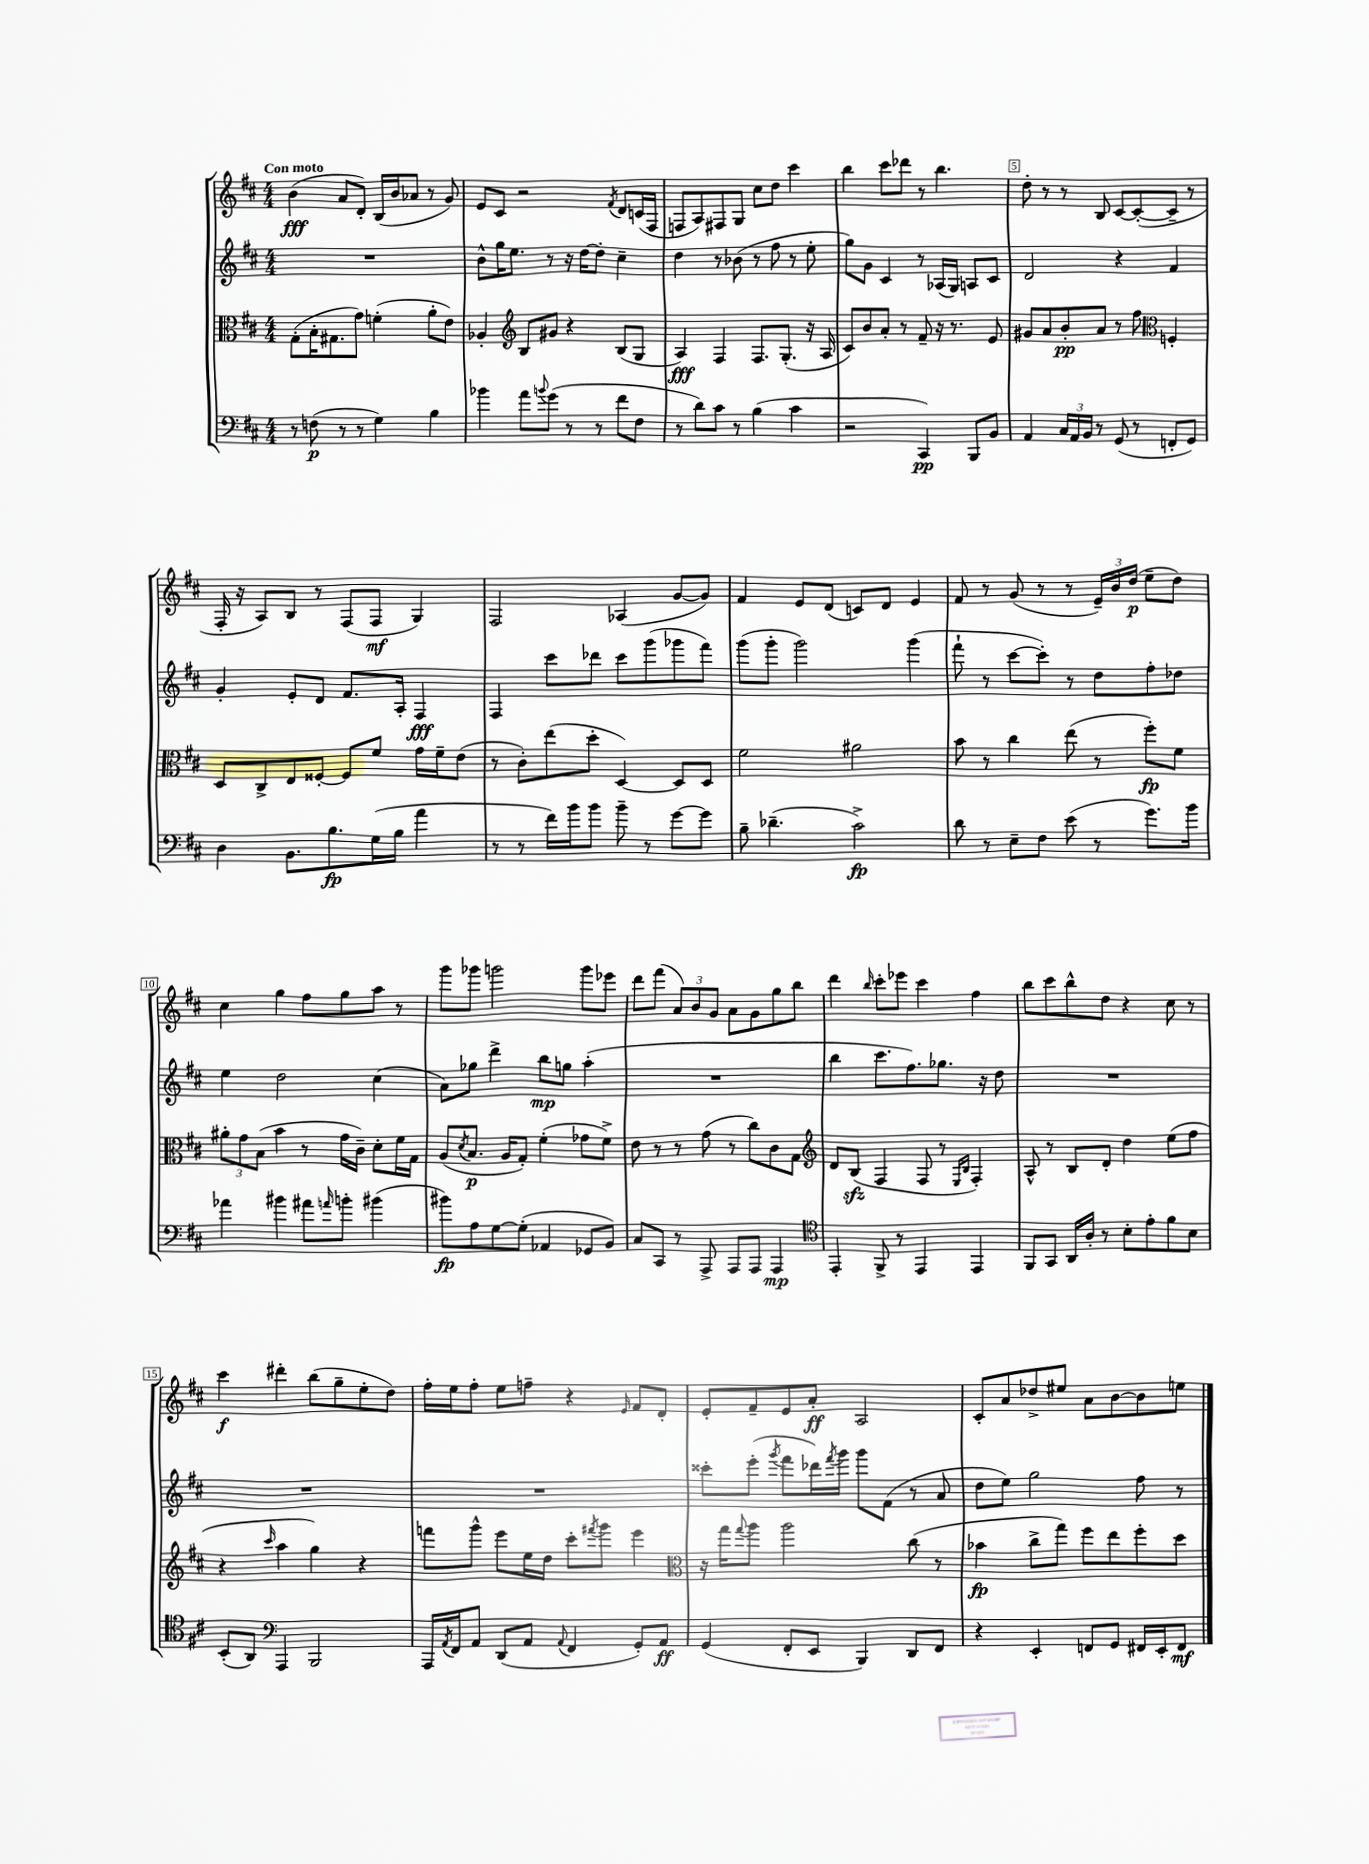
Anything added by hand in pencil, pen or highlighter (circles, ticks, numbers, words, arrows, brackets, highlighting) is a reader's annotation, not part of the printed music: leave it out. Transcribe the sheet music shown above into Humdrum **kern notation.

**kern	**kern	**kern	**kern
*staff4	*staff3	*staff2	*staff1
*clefF4	*clefC3	*clefG2	*clefG2
*k[f#c#]	*k[f#c#]	*k[f#c#]	*k[f#c#]
*M4/4	*M4/4	*M4/4	*M4/4
8r	(8G'\L	1r	(4b\
(8F\	16B'\K	.	.
.	8.G#\	.	.
8r	.	.	8a/L
8r	8g\J)	.	8d'/J)
4G\)	(4f'\	.	(16B/LL
.	.	.	16b/J
.	.	.	8a-/J
4B\	8a'\L	.	8r
.	8e\J)	.	8g/)
=	=	=	=
4b-\	4A-'/	8b^^\L	8e/L
.	.	16gg\K	8c#/J
.	.	8.ee\J	.
*	*clefG2	*	*
8a\L	8B/L	.	2r
8qqb/	.	.	.
(8g\J	8g#/J	8r	.
8r	4r	16r	.
.	.	[16dd\LK	.
8r	.	8dd'\]J	.
.	.	.	8qf#/
8f#\L	(8B/L	4cc#~\	8d/L
8F#\J	8G/J	.	(16c/L
.	.	.	16F#/JJ
=	=	=	=
8r	4A/)	4dd\	8F/L
8d\L)	.	.	8A/)
8c#\J	4F#/	8r	8F#/
8r	.	(8b-\	8G/J
(4B\	8.F#/L	8r	8cc#\L
.	.	8ff#\	8dd\J
.	(8.G'/J	.	.
4c#\	.	8r	4ccc#\
.	16r	8ee'\	.
.	16A/	.	.
=	=	=	=
2r	8c#/L)	8gg\L)	4bb\
.	8b/	8g\J	.
.	8a'/J	4c#/	8ccc#\L
.	8r	.	8ddd-\J
4CC#/)	8f#~/	8r	8r
.	16r	(16A-/LL	4.bb\
.	8.r	16G/JJ)	.
8BBB/L	.	8A/L	.
8BB/J	8e/	8c#/J	.
=	=	=	=
4AA/	8g#/L	2d/	8dd'\
.	8a/	.	8r
24C#/LL	8b'/	.	8r
24AA/	.	.	.
24BB/JJ	.	.	.
8r	8a/J	.	8B/
(8GG/	8r	4r	[8c#/L
8r	8ff#\	.	(8c#'/_
*	*clefC3	*	*
8FF'/L	4F'/	4f#/	8c#~/]J
8GG/J)	.	.	8r
=	=	=	=
4D\	8D/L	4g'/	16F#'/
.	.	.	16r
.	8C#^/	.	8A/L)
8.BB\L	8E/	8e'/L	8B/J
.	[8F##'/J	8d/J	8r
8.B\	.	.	.
.	8F##/]L	8.f#/L	(8F#/L
(16G\L	8f#/J	.	8F#/J
16B\JJ	.	16A'/Jk	.
4a\	16g\LL	4F#/	4G/)
.	16f#~\J	.	.
.	(8e\J	.	.
=	=	=	=
8r	8r	4F#/	2F#/
8r	8c#'\L)	.	.
16f#\LL)	(8ee\	8ccc#\L	.
16b\J	.	.	.
8b\J	8dd'\J	8ddd-\J	.
8b~\	[4D/)	8ccc#\L	(4A-/
8r	.	(8ggg\	.
[8g\L	8D/]L	8ggg-\	[8g/L
8g\]J	8D/J	8fff#\J)	8g/]J)
=	=	=	=
8B~\	2f#\	(8ggg\L	4f#/
(4.d-~\	.	8ggg'\J	.
.	.	2ggg\)	8e/L
.	.	.	(8d/J
2c#^\)	2a#\	.	8c/L)
.	.	.	8d/J
.	.	(4ggg\	4e/
=	=	=	=
8d\	8b\	8fff#`\	8f#/
8r	8r	8r	8r
8E~\L	4cc#\	[8ccc#\L	(8g/
8F#\J	.	8ccc#'\]J)	8r
(8e\	(8ee\	8r	8r
8r	8r	8dd\L	24e~/LL)
.	.	.	24b/
.	.	.	(24dd/JJ
8.g\L)	8ff#'\L)	8ff#'\	8ee~\L
.	8f#\J	8dd-\J	8dd\J)
16b\Jk	.	.	.
=	=	=	=
4a-\	12a#'\L	4ee\	4cc#\
.	12g\	.	.
.	(12B\J	.	.
4b#\	4b\	2dd\	4gg\
8a#\L	8r	.	8ff#\L
16qqa/	.	.	.
8b'\J	16g\LL	.	8gg\
.	16c#~\JJ)	.	.
(4b#\	8d'\L	(4cc#\	8aa\J
.	16f#\L	.	8r
.	16G\JJ	.	.
=	=	=	=
8b#\L)	(8A/L	8a\L)	8ggg\L
.	8qd/	.	.
8A\	8.B/J	8gg-\J	8ggg-\J
[8G\	.	4ddd^\	2ggg\
.	16A/LK	.	.
(8G'\]J	8G'/J)	.	.
4AA-/	(4f#'\	8bb\L	.
.	.	8gg\J	.
8GG-/L	8g-\L	(4aa'\	8ggg\L
8BB/J)	8f#^\J)	.	8eee-\J
=	=	=	=
8C#/L	8e\	1r	8ddd\L
8CC#/J	8r	.	(8fff#\J
8r	8r	.	12a/L)
.	.	.	12b/
8AAA^/	(8g\	.	.
.	.	.	12g/J
8AAA/L	8r	.	8a\L
8AAA/J	8cc#\L)	.	8g\
4AAA/	8c#\	.	8gg\
.	8G\J	.	8bb\J
=	=	=	=
*clefC4	*clefG2	*	*
4EE'/	8d/L	4bb\	4ddd\
.	(8B/J	.	.
.	.	.	16qqbb/
8FF#^/	4F#/	8.ccc#\L	8ccc#'\L
8r	.	.	8eee-\J
.	.	8.ff#\)	.
4EE/	8F#/	.	4ccc#\
.	8r	8.gg-\J	.
.	16qqE/LL	.	.
.	16qqB/JJ	.	.
4EE/	4F#'/)	.	4ff#\
.	.	16r	.
.	.	8dd\	.
=	=	=	=
8FF#/L	8A^^/	1r	8bb\L
8GG/J	8r	.	8ccc#\
16AA/LL	8B/L	.	8bb^^\
16A'/JJ	.	.	.
8r	8d'/J	.	8dd\J
8B'\L	4dd\	.	4r
8e'\	.	.	.
8f#\	(8ee\L	.	8cc#\
8B\J	8ff#\J	.	8r
=	=	=	=
(8BB'/L	4r	1r	4ccc#\
8AA/J)	.	.	.
*clefF4	*	*	*
.	16qqccc#/	.	.
4AAA/	4aa\	.	4ddd#'\
2BBB/	4gg\)	.	(8bb\L
.	.	.	8gg~\
.	4r	.	8ee'\
.	.	.	8dd\J)
=	=	=	=
16AAA/LL	8fff\L	1r	16ff#'\LL
8qAA/	.	.	.
16FF#/J	.	.	16ee\J
8AA/J	8ggg^^\J	.	8ff#'\J
(8DD/L	8eee\L	.	8ee\L
8AA/J	16ee\L	.	8ff~\J
.	16dd\JJ	.	.
8qqAA/	.	.	.
4FF#/	8ccc#'\L	.	4r
.	8qfff#/	.	.
.	8ggg\J	.	.
.	.	.	16qqe/
8GG'/L)	4eee\	.	8f#/L
8AA/J	.	.	8d'/J
=	=	=	=
*	*clefC3	*	*
(4GG/	16r	8ccc##'\L	8e'/L
.	16gg\LK	.	.
.	8qqgg/	.	.
.	8aa\J	(8eee'\J	8f#~/
.	.	8qggg/	.
8FF#'/L	2aa\	8fff#\L	8e/
8EE/J	.	16ddd-\L)	8a'/J
.	.	8qfff#/	.
.	.	16ggg\JJ	.
4BBB/)	.	8ggg\L	2A/
.	.	(8f#\J	.
8DD/L	(8cc#\	8r	.
8FF#/J	8r	8a/	.
=	=	=	=
4r	4b-\	8dd\L	8c#'/L
.	.	8ee\J)	8a/
4EE'/	8cc#^\L	2gg\	8dd-^/
.	8gg\J)	.	8ee#/J
8FF/L	8ff#\L	.	8a\L
8GG/J	8ee\	.	[8b\
16FF#/LL	8ff#'\	8ff#\	8b\]
16EE'/J	.	.	.
8FF#/J	8dd\J	8r	8ee\J
==	==	==	==
*-	*-	*-	*-
